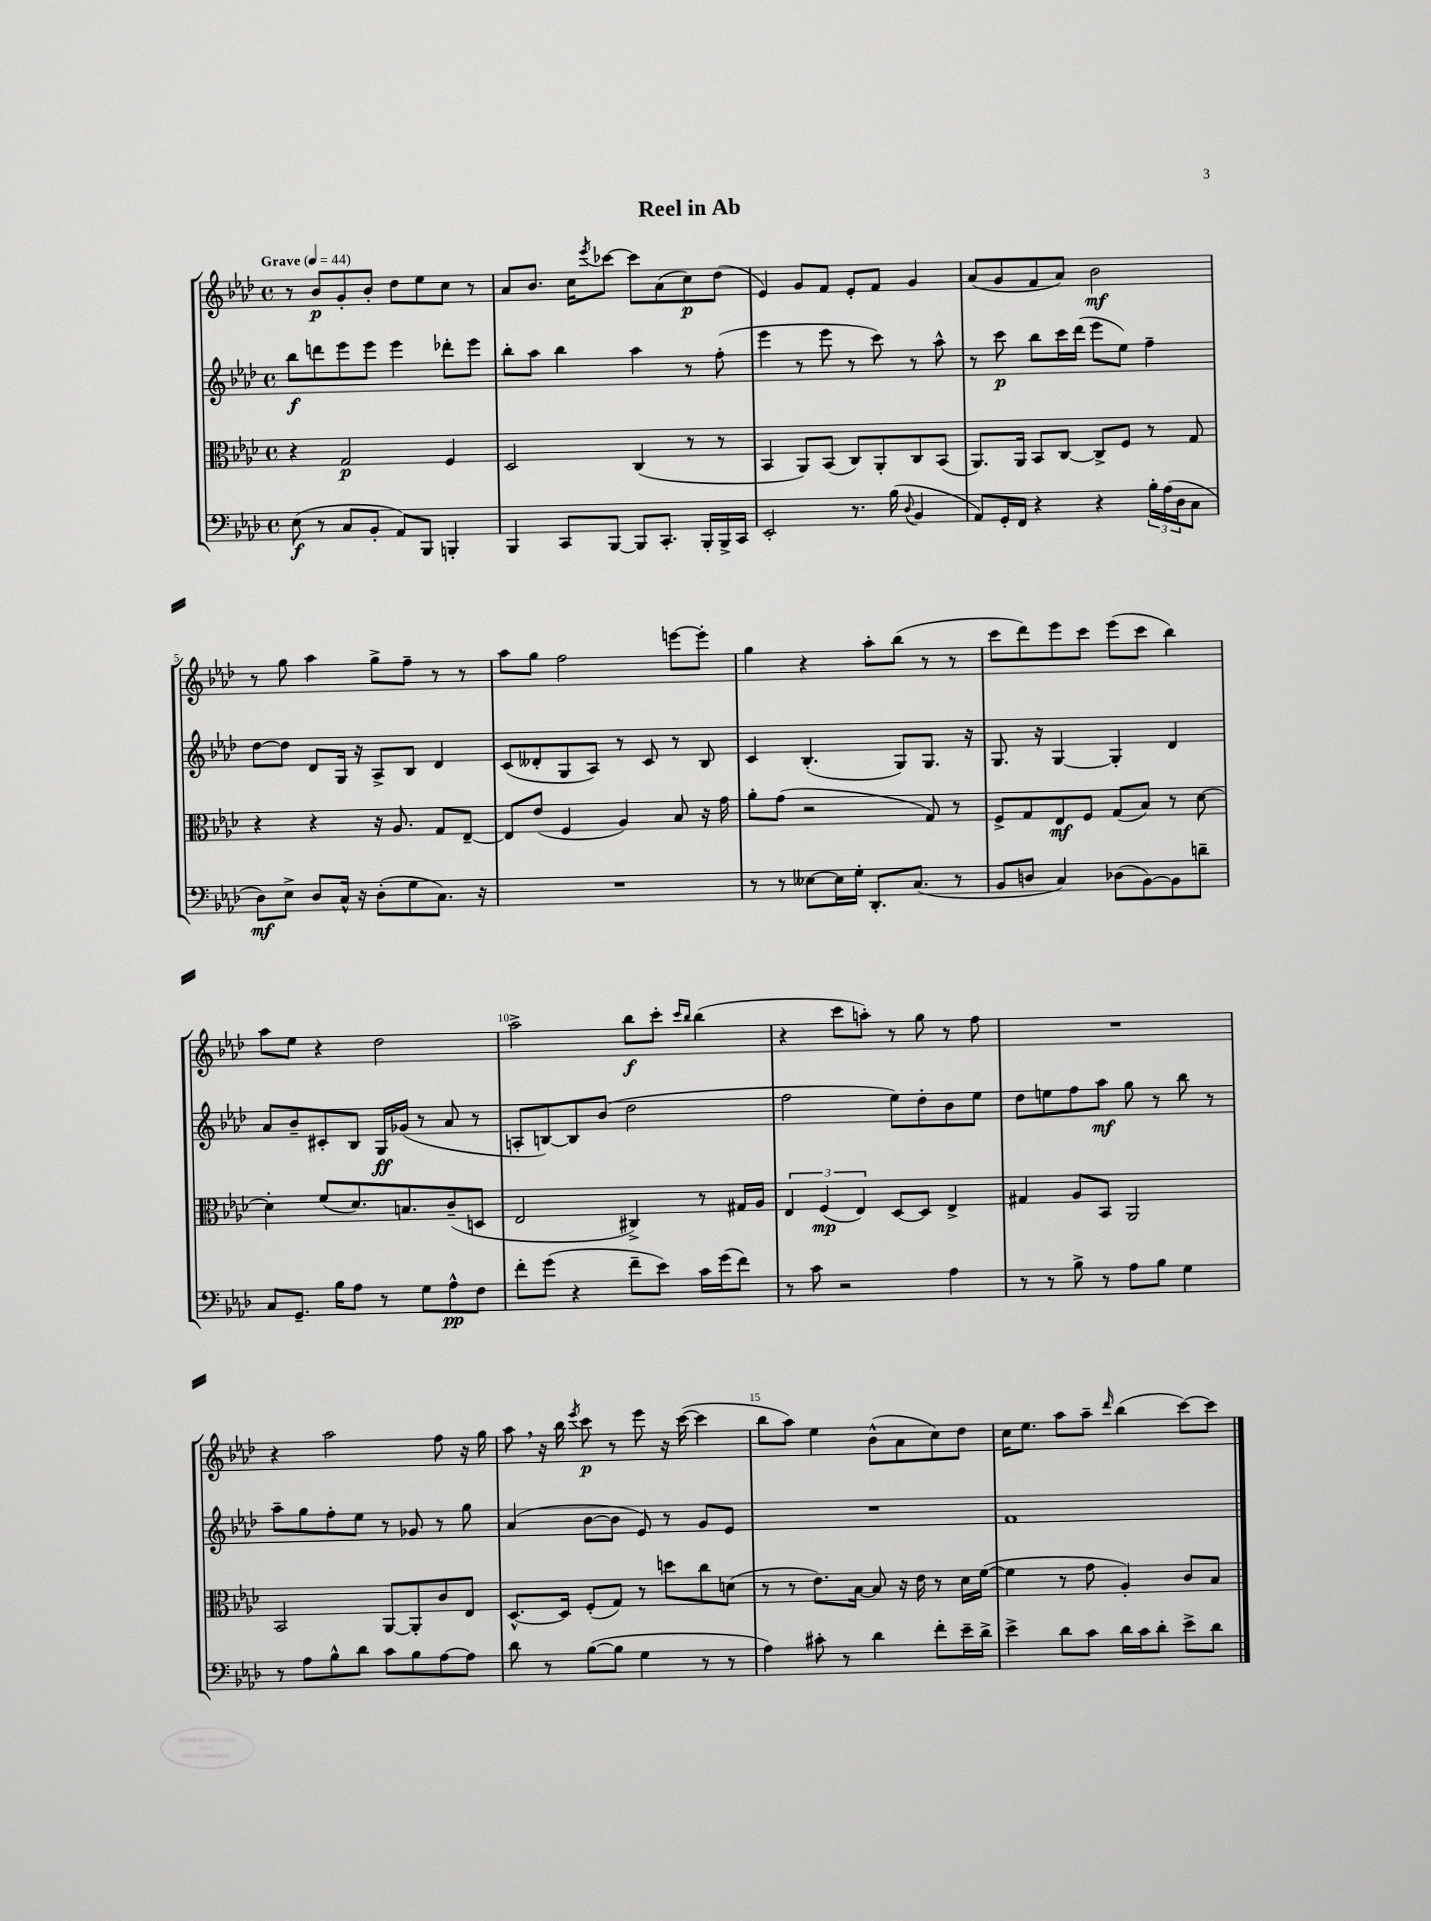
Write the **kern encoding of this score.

**kern	**kern	**kern	**kern
*staff4	*staff3	*staff2	*staff1
*clefF4	*clefC3	*clefG2	*clefG2
*k[b-e-a-d-]	*k[b-e-a-d-]	*k[b-e-a-d-]	*k[b-e-a-d-]
*M4/4	*M4/4	*M4/4	*M4/4
*met(c)	*met(c)	*met(c)	*met(c)
*MM44	*MM44	*MM44	*MM44
(8E-	4r	8bb-	8r
8r	.	8ddd	8b-
8C	2G	8eee-	8g'
8BB-'	.	8eee-	8b-'
8AA-)	.	4eee-	8dd-
8BBB-	.	.	8ee-
4BBB'	4F	8ddd-'	8cc
.	.	8eee-	8r
=	=	=	=
4BBB-	2D-	8bb-'	8a-
.	.	8aa-	8.b-
8CC	.	4bb-	.
.	.	.	16cc
.	.	.	8qeee-
[8BBB-	.	.	[8ccc-
8BBB-]	(4C	4aa-	8ccc-]
8.CC'	.	.	(8a-
.	8r	8r	8cc)
16BBB-'	.	.	.
16BBB-^	8r	(8ff'	(8dd-
16CC	.	.	.
=	=	=	=
2EE-'	4BB-	4eee-	4e-)
.	8AA-)	8r	8g
.	(8BB-	8eee-	8f
8.r	8C)	8r	8e-'
.	8AA-'	8ccc)	8f
(16B-	.	.	.
8qqD-	.	.	.
4BB-	8C	8r	4g
.	(8BB-	8aa-^^	.
=	=	=	=
8AA-)	8.AA-)	8r	(8a-
16GG'	.	8ccc	8g
16FF	16AA-	.	.
4r	8BB-	8bb-	8f
.	[8C	16ccc	8a-)
.	.	(16ddd-	.
4r	8C^]	8eee-	2b-
.	8F	8ee-)	.
24B-'	8r	4ff~	.
(24A-	.	.	.
24D-	.	.	.
8C	8G	.	.
=	=	=	=
8D-)	4r	[8dd-	8r
8E-^	.	8dd-]	8gg
8D-	4r	8d-	4aa-
16C^^	.	16G	.
16r	.	16r	.
(8D-'	16r	8A-^	8gg^
.	8.A-	.	.
8G	.	8B-	8ff~
8.C)	8G	4d-	8r
.	[8E-~	.	8r
16r	.	.	.
=	=	=	=
1r	8E-]	(8c	8aa-
.	(8e-	8d--'	8gg
.	4F	8G	2ff
.	.	8A-)	.
.	4A-)	8r	.
.	.	8c	.
.	8B-	8r	[8eee
.	16r	8B-	8eee']
.	16g	.	.
=	=	=	=
8r	8a-'	4c	4gg
8r	(8g	.	.
[8E--	2r	(4.B-'	4r
16E--]	.	.	.
16G'	.	.	.
8.DD-'	.	.	8aa-'
.	.	8G)	(8bb-
(8.C	.	.	.
.	8G)	8.G	8r
8r	8r	.	8r
.	.	16r	.
=	=	=	=
8BB-	8F^	8.G	8ccc
8D	8G	.	8ddd-)
.	.	16r	.
4C)	8E-	[4G	8eee-
.	8F	.	8ccc
(8D-	(8G	4G']	(8eee-
[8BB-)	8B-)	.	8ccc
8BB-]	8r	4d-	4bb-)
8d~	[8d-	.	.
=	=	=	=
8C	4d-']	8a-	8aa-
8.GG~	.	8b-~	8ee-
.	(8f	8c#'	4r
16B-	.	.	.
8A-	8.d-)	8B-	.
8r	.	16G	2dd-
.	8.B	(16g-	.
8G	.	8r	.
8A-^^	(8c~	8a-	.
8F	8D	8r	.
=	=	=	=
8f'	2E-	8A'	2aa-^
(8g	.	[8B)	.
4r	.	8B]	.
.	.	(8b-	.
8f~	4C#^)	2dd-	8bb-
8e-)	.	.	8ccc'
.	.	.	16qqccc
.	.	.	16qqbb-
16c	8r	.	(4bb-
(16g	.	.	.
8f)	16G#	.	.
.	16A-	.	.
=	=	=	=
8r	6E-	2ff	4r
8c	.	.	.
.	(6F	.	.
2r	.	.	8ccc
.	6E-)	.	.
.	.	.	8aa')
.	[8D-	8ee-)	8r
.	8D-]	8dd-'	8gg
4A-	4E-^	8b-	8r
.	.	8ee-	8ff
=	=	=	=
8r	4G#	8dd-	1r
8r	.	8ee	.
8B-^	8A-	8ff	.
8r	8BB-	8aa-	.
8A-	2AA-	8gg	.
8B-	.	8r	.
4G	.	8bb-	.
.	.	8r	.
=	=	=	=
8r	2BB-	8aa-~	4r
8A-	.	8gg	.
8B-^^	.	8ff'	2aa-
8d-	.	8ee-	.
8c	[8AA-	8r	.
8B-	8AA-']	8g-	.
[8A-	8c	8r	8ff
8A-]	8E-	8gg	16r
.	.	.	16gg
=	=	=	=
8d-	[8.D-^^	(4a-	8aa-
8r	.	.	16r
.	16D-]	.	16bb-
.	.	.	8qeee-
([8B-	(8F'	[8b-	8ccc
8B-]	8G)	8b-]	8r
4G	8r	8e-)	8eee-
.	8dd	8r	16r
.	.	.	([16ccc
8r	8cc	8g	4ccc]
8r	(8d	8e-	.
=	=	=	=
4A-)	8r	1r	8bb-
.	8r	.	8aa-)
8c#'	8.e-)	.	4ee-
8r	.	.	.
.	[16B-	.	.
4d-	8B-]	.	(8b-^^
.	16r	.	8a-
.	16e-	.	.
8f'	8r	.	8cc)
16e-~	16d-	.	8dd-
16d-^	([16f	.	.
=	=	=	=
4e-^	4f]	1f	16cc
.	.	.	8.ee-
8d-	8r	.	8aa-
8c	8g	.	8aa-~
.	.	.	16qqddd-
16d-	4A-')	.	(4bb-
16c	.	.	.
8d-'	.	.	.
8e-^	8c	.	[8ccc)
8d-	8B-	.	8ccc]
==	==	==	==
*-	*-	*-	*-
